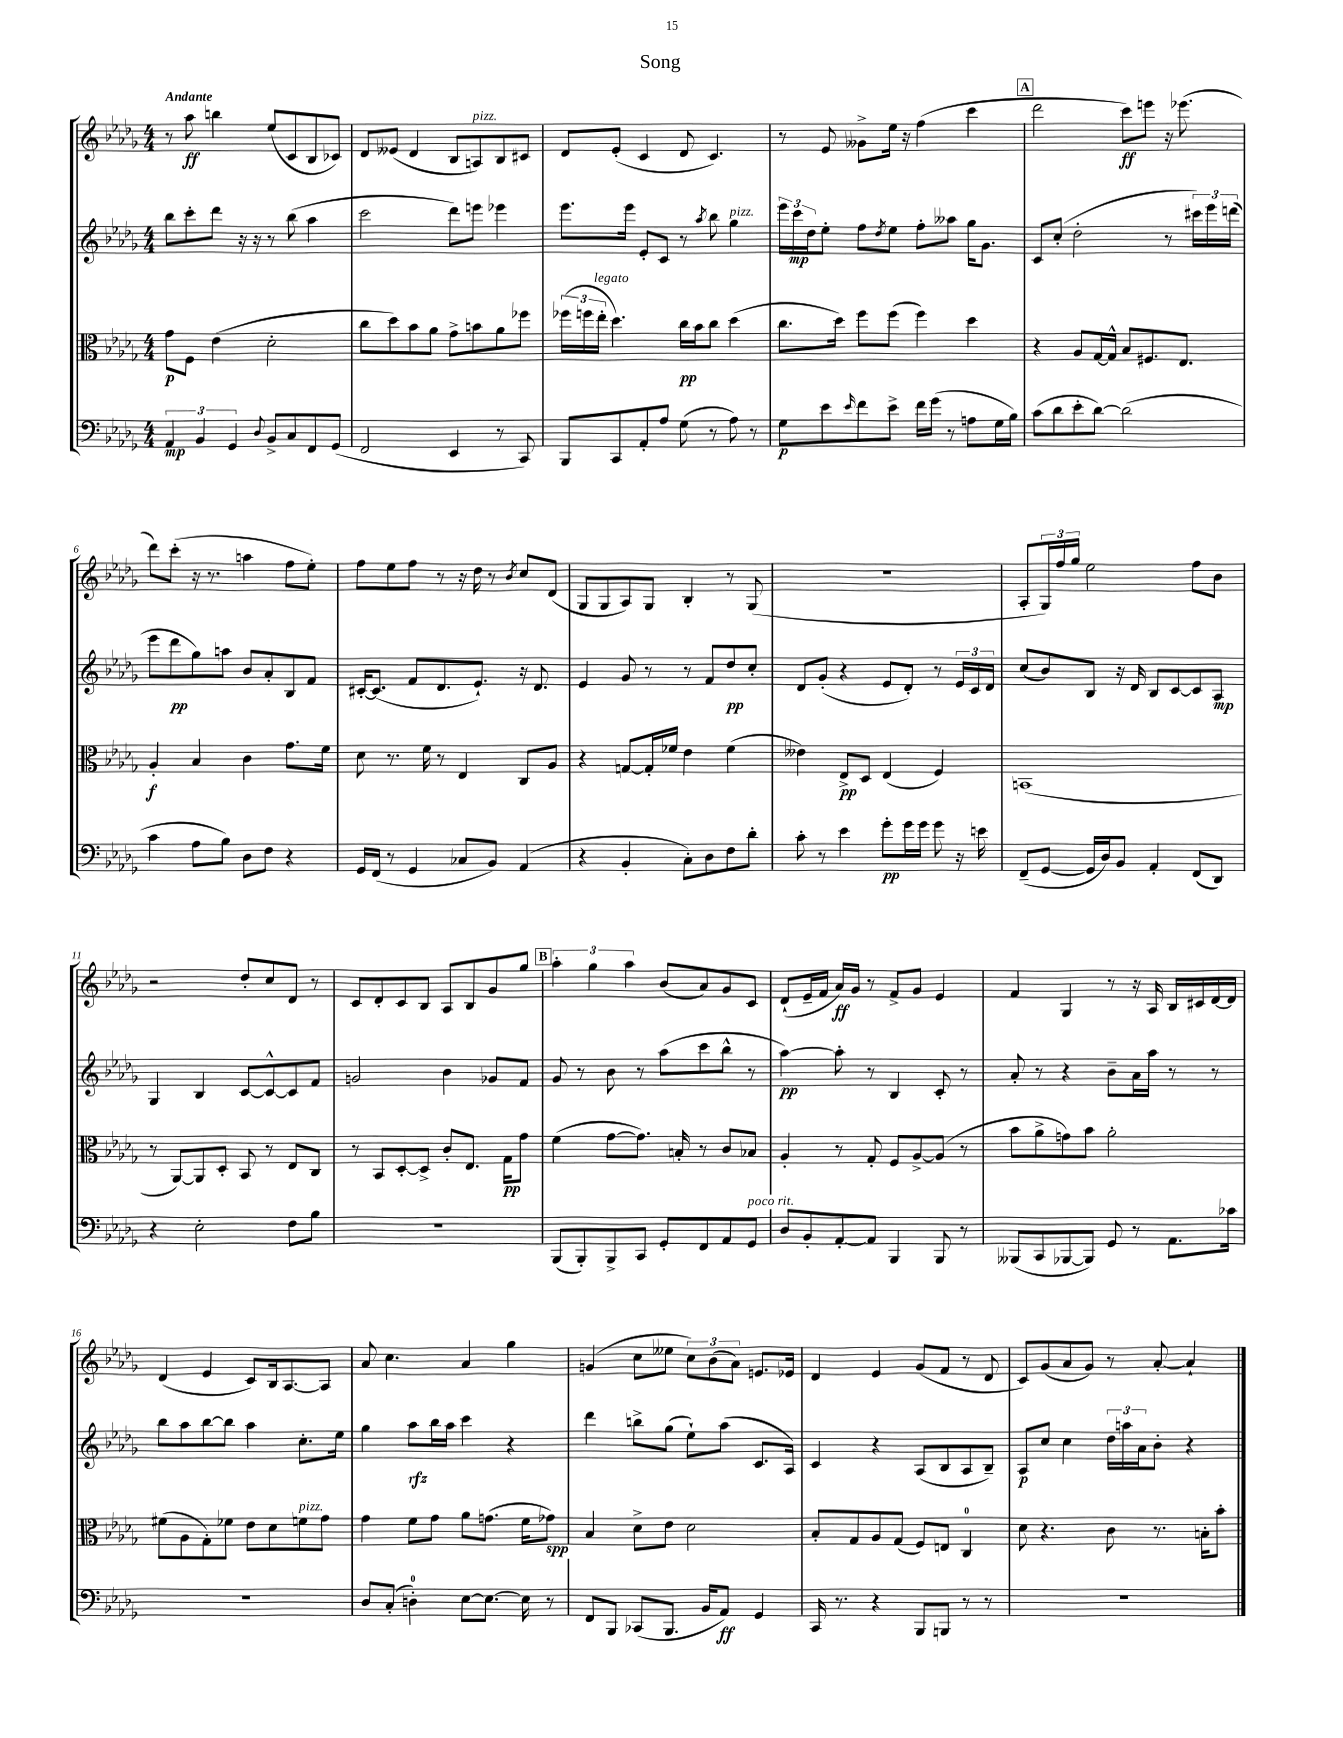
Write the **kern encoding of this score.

**kern	**kern	**kern	**kern
*staff4	*staff3	*staff2	*staff1
*clefF4	*clefC3	*clefG2	*clefG2
*k[b-e-a-d-g-]	*k[b-e-a-d-g-]	*k[b-e-a-d-g-]	*k[b-e-a-d-g-]
*M4/4	*M4/4	*M4/4	*M4/4
6AA-	8g-	8bb-	8r
.	8F	8ccc'	8aa-
6BB-	.	.	.
.	(4e-	8ddd-	4bb
6GG-	.	.	.
.	.	16r	.
.	.	16r	.
8qqD-	.	.	.
8BB-^	2d-'	8r	(8ee-
8C	.	(8bb-	8c
8FF	.	4aa-	8B-
(8GG-	.	.	8c-)
=	=	=	=
2FF	8cc	2ccc	8d-
.	8dd-)	.	(8e--
.	8b-	.	4d-
.	8a-	.	.
4EE-	8g-^	8ddd-)	8B-
.	8b	8eee	8A)
8r	8a-	4eee-	8B-
8CC)	8ff-	.	8c#
=	=	=	=
8BBB-	(24ff-	8.eee-	8d-
.	24ff	.	.
.	24ee-'	.	.
8CC	4.dd-)	.	(8e-'
.	.	16eee-	.
8AA-'	.	8e-'	4c
8A-	.	8c	.
(8G-	16cc	8r	8d-
.	16b-	.	.
.	.	8qaa-	.
8r	8cc	8bb-	4.c)
8A-)	(4dd-	4gg-	.
8r	.	.	.
=	=	=	=
8G-	8.cc	24eee-	8r
.	.	24ccc	.
.	.	24dd-	.
8e-	.	8ee-'	8e-
.	16dd-)	.	.
16qqe-	.	.	.
8f	8ff	8ff	8g--^
.	.	8qdd-	.
8e-^	(8ff	8ee-	16ee-
.	.	.	16r
16f	4ff)	8ff'	(4ff
(16g-	.	.	.
8r	.	8aa--	.
8A	4dd-	16gg-	4ccc
.	.	8.g-	.
16G-	.	.	.
16B-)	.	.	.
=	=	=	=
(8c	4r	8c	2ddd-
8d-	.	(8cc'	.
8e-'	8A-	2dd-'	.
[8d-)	[16G-	.	.
.	16G-^^]	.	.
(2d-]	8B-	.	8ccc)
.	8.F#	.	8eee
.	.	8r	16r
.	8.E-	.	(8.eee-
.	.	24ccc#)	.
.	.	24eee-	.
.	.	(24ddd	.
=	=	=	=
4c	4A-'	8eee-	8ddd-)
.	.	8ddd-	(8ccc'
8A-	4B-	8gg-)	16r
.	.	.	8.r
8B-)	.	8aa	.
8D-	4c	8b-	4aa
8F	.	8a-'	.
4r	8.g-	8B-	8ff
.	.	8f	8ee-')
.	16f	.	.
=	=	=	=
16GG-	8d-	[16c#'	8ff
(16FF	.	(8.c#]	.
8r	8.r	.	8ee-
4GG-	.	8f	8ff
.	16f	.	.
.	8r	8.d-	8r
8C-	4E-	.	16r
.	.	8.e-`)	16dd-
8BB-)	.	.	8r
.	.	.	8qb-
(4AA-	8C	16r	8cc
.	.	8.d-	.
.	8A-	.	(8d-
=	=	=	=
4r	4r	4e-	8G-
.	.	.	8G-
4BB-'	[8G	8g-	8A-)
.	16G']	8r	8G-
.	16f-	.	.
8C')	4e-	8r	4B-'
8D-	.	8f	.
8F	(4f-	8dd-	8r
8d-'	.	8cc'	(8G-
=	=	=	=
8c'	4e--)	8d-	1r
8r	.	(8g-'	.
4e-	8E-^	4r	.
.	8D-	.	.
8g-'	(4E-	8e-	.
16g-	.	8d-')	.
16g-	.	.	.
8g-	4F)	8r	.
16r	.	24e-	.
.	.	24c	.
16e	.	.	.
.	.	24d-	.
=	=	=	=
(8FF~	(1BB	(8cc	8A-'
[8GG-	.	8b-)	24G-)
.	.	.	24ff
.	.	.	24gg-
16GG-]	.	8B-	2ee-
16D-)	.	.	.
8BB-	.	16r	.
.	.	16d-	.
4AA-'	.	8B-	.
.	.	[8c	.
(8FF	.	8c]	8ff
8DD-)	.	8A-	8b-
=	=	=	=
4r	8r	4G-	2r
.	[8AA-)	.	.
2E-'	8AA-]	4B-	.
.	8D-'	.	.
.	8BB-	[8c	8dd-'
.	8r	8c^^_	8cc
8F	8E-	8c]	8d-
8B-	8C	8f	8r
=	=	=	=
1r	8r	2g	8c
.	8BB-	.	8d-'
.	[8D-'	.	8c
.	8D-^]	.	8B-
.	8c'	4b-	8A-
.	8.E-	.	8B-
.	.	8g-	8g-
.	16G-	.	.
.	8g-	8f	8gg-
=	=	=	=
(8BBB-	(4f	8g-	6aa-'
8BBB-')	.	8r	.
.	.	.	6gg-
8BBB-^	[8g-	8b-	.
.	.	.	6aa-
8CC	8.g-])	8r	.
8GG-'	.	(8aa-	(8b-
.	16B'	.	.
8FF	8r	8ccc	8a-)
8AA-	8c	8bb-^^	8g-
8GG-	8B-	8r	8c
=	=	=	=
8D-	4A-'	[4aa-)	(8d-`
8BB-'	.	.	16e-~
.	.	.	16f
[8AA-'	8r	8aa-']	16a-)
.	.	.	16g-
8AA-]	8G-'	8r	8r
4BBB-	8F	4B-	8f^
.	[8A-^	.	8g-
8BBB-	(8A-]	8c'	4e-
8r	8r	8r	.
=	=	=	=
(8BBB--	8b-	8a-'	4f
8CC	8a-^	8r	.
[8BBB-	8g)	4r	4G-
8BBB-])	8b-	.	.
8GG-	2a-'	8b-~	8r
8r	.	16a-	16r
.	.	16aa-	16A-
8.AA-	.	8r	16B-
.	.	.	16c#
.	.	8r	[16d-
16c-	.	.	16d-]
=	=	=	=
1r	(8f#	8bb-	(4d-
.	8A-	8aa-	.
.	8G-')	[8bb-	4e-
.	8f-	8bb-]	.
.	8e-	4aa-	8c)
.	8d-	.	16B-
.	.	.	[8.A-
.	8f	8.cc'	.
.	8g-	.	8A-]
.	.	16ee-	.
=	=	=	=
8D-	4g-	4gg-	8a-
(8C'	.	.	4.cc
4D')	8f	8aa-	.
.	8g-	16bb-	.
.	.	16aa-	.
[8E-	8a-	4ccc	4a-
8.E-_	(8.g	.	.
.	.	4r	4gg-
16E-]	16f	.	.
8r	8g-)	.	.
=	=	=	=
8FF	4B-	4ddd-	(4g
8BBB-	.	.	.
(8CC-	8d-^	8bb^	8cc
8.BBB-	8e-	(8gg-	8ee--
.	2d-	8ee-`)	12cc)
16BB-	.	.	.
.	.	.	(12b-
8AA-)	.	(8aa-	.
.	.	.	12a-)
4GG-	.	8.c	8.e
.	.	16A-)	16e-
=	=	=	=
16CC	8B-'	4c	4d-
8.r	.	.	.
.	8G-	.	.
4r	8A-	4r	4e-
.	(8G-	.	.
8BBB-	8F)	(8A-	(8g-
8BBB	8E	8B-	8f
8r	4C	8A-	8r
8r	.	8B-~)	8d-
=	=	=	=
1r	8d-	8A-	8c)
.	4.r	8cc	(8g-
.	.	4cc	8a-
.	.	.	8g-)
.	8c	24dd-	8r
.	.	24aa	.
.	.	24a-	.
.	8.r	8b-'	[8a-'
.	.	4r	4a-`]
.	16B'	.	.
.	8b-'	.	.
==	==	==	==
*-	*-	*-	*-
